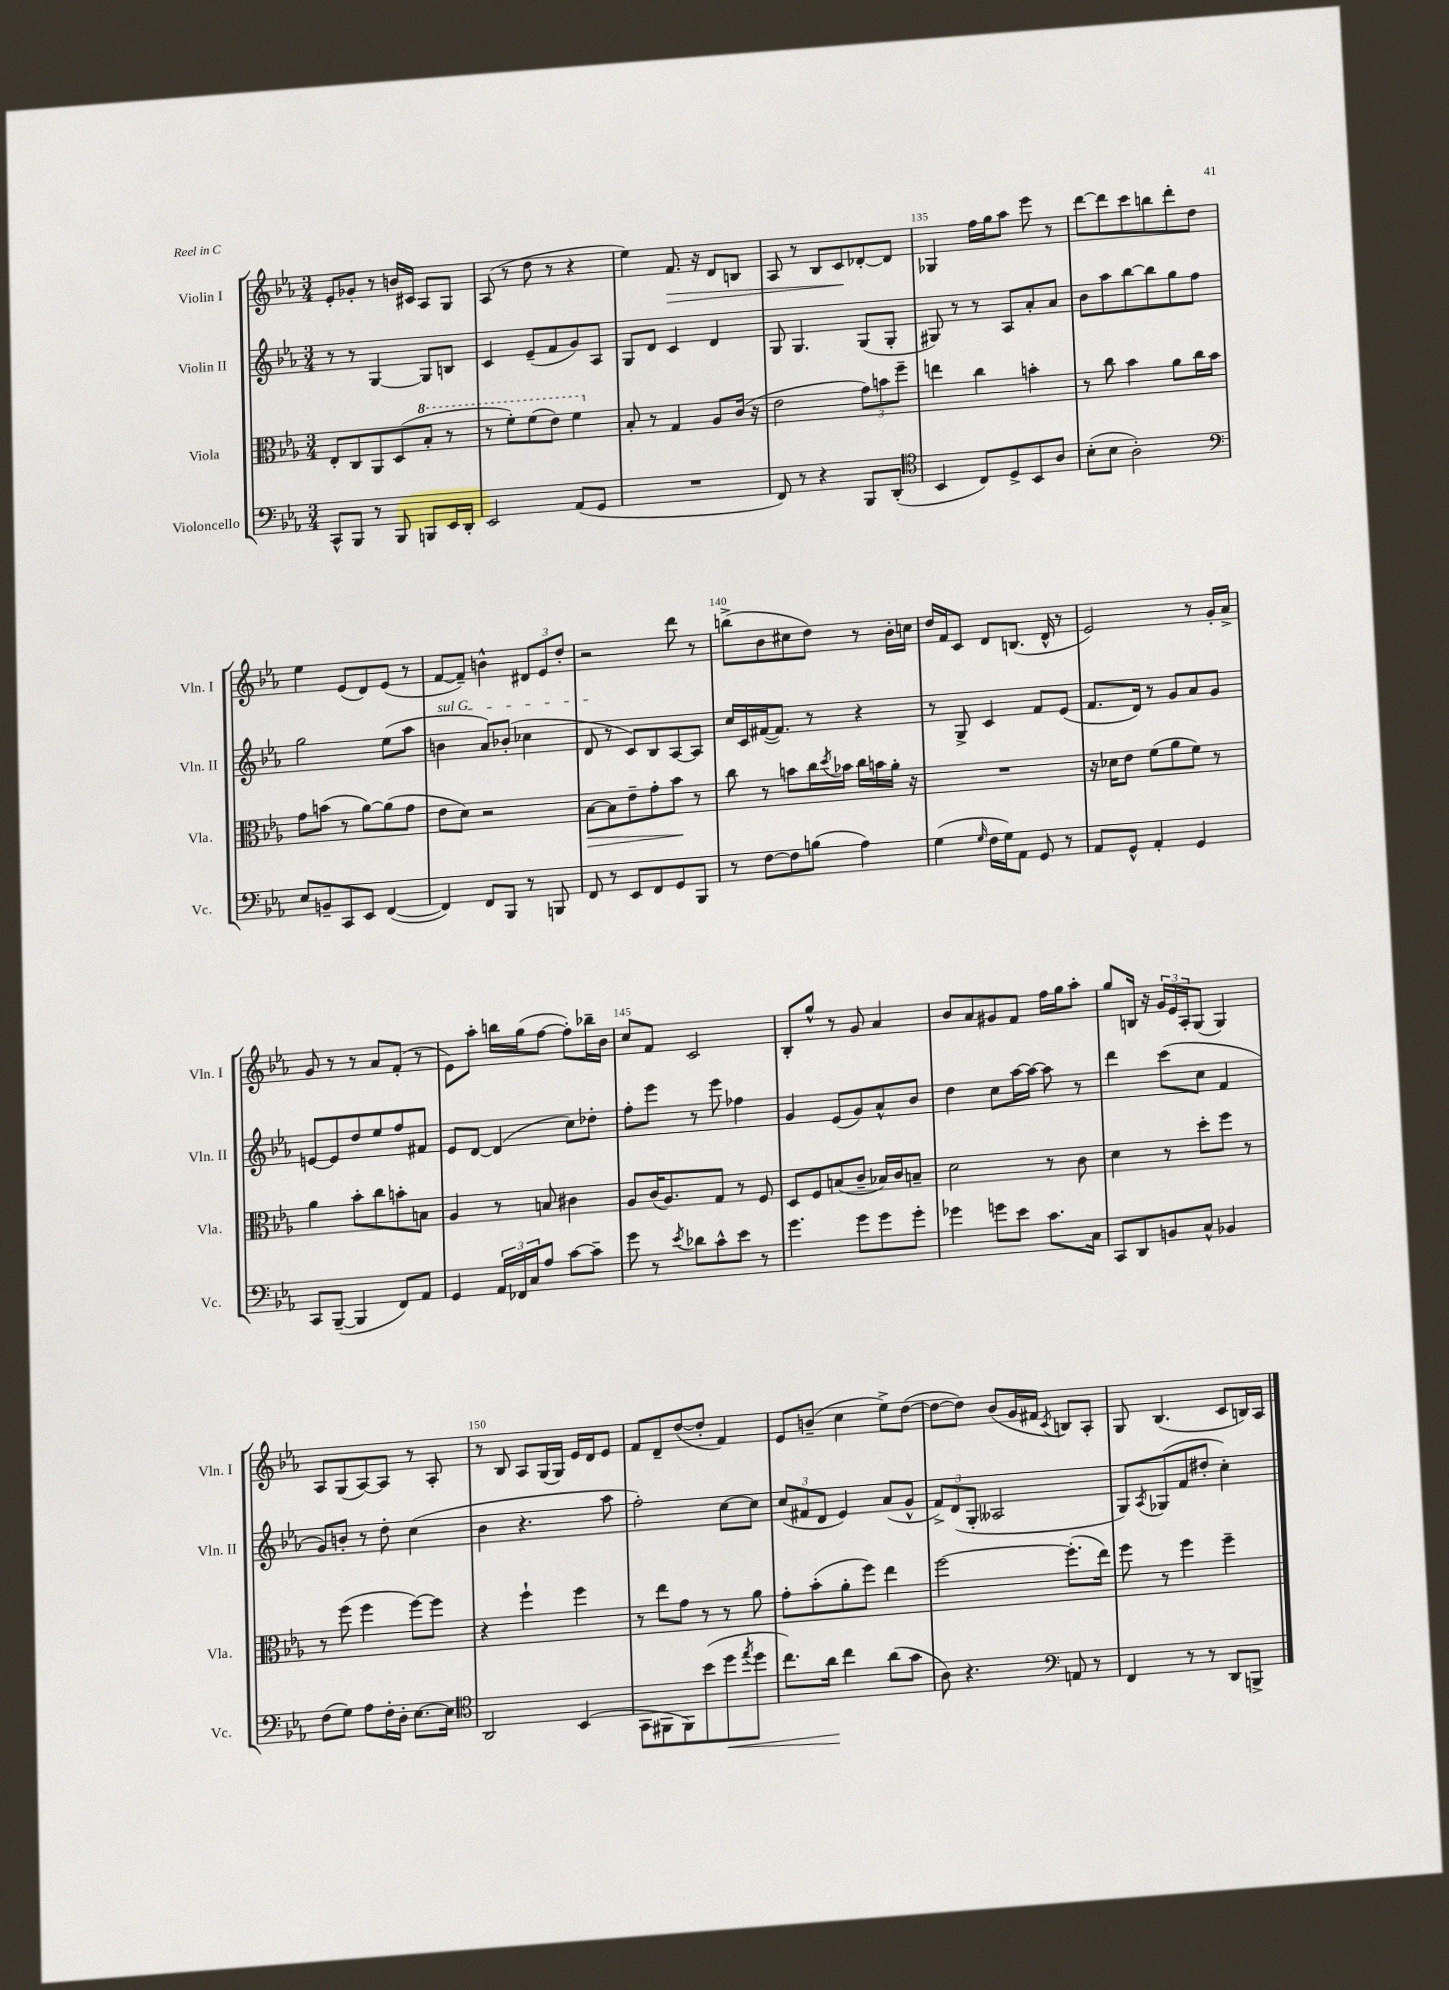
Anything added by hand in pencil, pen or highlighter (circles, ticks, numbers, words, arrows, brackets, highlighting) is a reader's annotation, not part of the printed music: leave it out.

**kern	**kern	**kern	**kern
*staff4	*staff3	*staff2	*staff1
*clefF4	*clefC3	*clefG2	*clefG2
*k[b-e-a-]	*k[b-e-a-]	*k[b-e-a-]	*k[b-e-a-]
*M3/4	*M3/4	*M3/4	*M3/4
8CC^^	8E-'	8r	8e-'
8BBB-	8C	8r	8g-'
8r	8AA-	[4G	8r
8BBB-	(8D	.	16b
.	.	.	16c#
8BBB	8b-'	8G]	8A-
16EE-	8r	8B	8G
16DD'	.	.	.
=	=	=	=
2EE-	8r	4c	(8A-
.	8ff')	.	8r
.	(8ff	(8e-~	8dd
.	8ee-)	8f	8r
(8AA-	4ff	8g)	4r
8GG	.	8A-	.
=	=	=	=
2.r	8B-'	8G	4ee-)
.	8r	8d	.
.	4G	4c	8.f
.	.	.	16r
.	8A-	4d	8d
.	(16c	.	8B
.	16r	.	.
=	=	=	=
8FF)	2e-	8G	8A-
8r	.	4.G	8r
4r	.	.	8B-
.	.	.	8c
8BBB-	12g)	(8G	[8d-'
.	12b	.	.
(8DD'	.	8G'	8d-]
.	12ff~	.	.
=	=	=	=
*clefC4	*	*	*
4BB-	4ee	8G#)	4G-
.	.	8r	.
8C)	4cc	8r	16ff
.	.	.	16gg
8D^	.	8A-	8aa-
8BB-	4b'	8a-'	8eee-
8A-	.	8a-	8r
=	=	=	=
(8B-'	8r	8b-	[8ddd
8B-	8cc	8aa-	8ddd]
2A-')	4b-	[8bb-	8ccc
.	.	8bb-]	8bb
.	8a-	8gg	8ddd'
.	16cc	8ff	8dd
.	16b-	.	.
=	=	=	=
*clefF4	*	*	*
8E-	8g	2gg	4ee-
8BB~	(8b	.	.
8CC	8r	.	(8e-
8EE-	[8a-)	.	8d)
([4FF	(8a-]	(8ee-	(8e-
.	8g	8aa-	8r
=	=	=	=
4FF])	8e-	4b	[8f
.	8d)	.	8f~])
8FF	2r	8a-)	4b^^
8BBB-	.	(8b-'	.
8r	.	4cc-	12d#
.	.	.	12e-
8BBB	.	.	.
.	.	.	12dd'
=	=	=	=
8FF	[8B-	8d	2r
8r	8B-]	8r	.
8EE-	8e-~	8c)	.
8FF	8g'	8B-	.
8GG	8b-	[8A-	8ddd
8BBB-	8r	8A-]	8r
=	=	=	=
8r	8cc	16cc	(8bb^
.	.	16c	.
[8F	8r	([16f#	8b-
.	.	8.f#])	.
8F]	8b	.	8cc#
(8B	16cc	8r	8dd)
.	8qdd	.	.
.	16b-	.	.
4A-)	16cc	4r	8r
.	16b	.	.
.	16a-'	.	16b-'
.	16r	.	16cc
=	=	=	=
(4G	2.r	8r	16dd
.	.	.	16f
.	.	8G^	8c
16qqG	.	.	.
16F	.	4c	8d
16G)	.	.	.
8AA-	.	.	(8.B
8GG	.	8f	.
.	.	.	16d^^
8r	.	(8e-	8r
=	=	=	=
8AA-	16r	8.f	2e-)
.	16d-	.	.
8GG^^	8e-	.	.
.	.	16d)	.
4AA-'	(8f	8r	.
.	8a-	8g	.
4GG	8f)	8a-	8r
.	8r	8g	16g'
.	.	.	16a-^
=	=	=	=
8CC	4a-	[8e	8g
([8BBB-~	.	8e]	8r
4BBB-]	8b-'	8dd	8r
.	8cc	8ee-	8a-
8FF)	8b'	8ff	(8f'
8AA-	8B	8f#	8r
=	=	=	=
4GG	4A-	8e-	8e-)
.	.	[8d	8aa-'
24AA-	8r	(4d]	16bb
24FF-	.	.	.
.	.	.	(16gg
24C	.	.	.
8A-	8B	.	[8ff
[8c	4c#	8cc)	8ff'])
8c~]	.	8dd-'	16bb-~
.	.	.	16b-
=	=	=	=
8g	8A-	8ff'	8cc
8r	(16c	8eee-	8f
.	8.A-)	.	.
8qe-	.	.	.
8d-	.	8r	2c
8c^^	8G	8eee-	.
8e-	8r	4ff-	.
8r	8F	.	.
=	=	=	=
4.g	8D	4g	8B-'
.	8F	.	8gg^^
.	(8B	(8e-	8r
8g	8c~	8g)	8g
8g	16B-)	8a-^^	4a-
.	16c	.	.
8g'	8B~	8b-	.
=	=	=	=
4g-	2d	4dd	8b-
.	.	.	8a-
8g	.	8cc	8g#
8e-	.	[16aa-	8f
.	.	16aa-_	.
8.c	8r	8aa-]	16ff
.	.	.	16gg
.	8c	8r	8aa-'
16C	.	.	.
=	=	=	=
8CC	4d	4ddd	8gg
8DD	.	.	16B
.	.	.	16r
8BB	8r	(8ccc	24g
.	.	.	24e-
.	.	.	24A-'
8C^^	8dd'	8cc	(8G
4BB-	8ff	4f	4G)
.	8r	.	.
=	=	=	=
(8F	8r	8g)	8A-
8G)	(8ff	8b'	(8G
8A-	4ff	8r	[8A-)
16F'	.	8dd'	8A-]
16D'	.	.	.
[8.E-	[8ff)	(4cc	8r
.	8ff]	.	8A-'
16E-]	.	.	.
=	=	=	=
*clefC4	*	*	*
2AA-	4r	4b-	8r
.	.	.	8B-
.	4ff`	4.r	8A-
.	.	.	(16G
.	.	.	16G)
(4BB-	4ff	.	16e-
.	.	.	16d
.	.	8aa-	8e-
=	=	=	=
8GG	8r	2ff')	8f
8FF#	8ee-	.	8d~
8FF#)	8g	.	([8dd
(8b-	8r	.	8dd']
8dd	8r	[8cc	4f)
8qee-	.	.	.
8dd	8a-	8cc]	.
=	=	=	=
8.cc)	8g'	(12cc	8e-
.	.	12f#	.
.	(8b-'	.	(8b~
.	.	12d	.
16a-	.	.	.
4cc	8a-'	4e-)	4cc
.	8ff)	.	.
(8a-	4ee-	(8a-	8ee-^)
8g	.	8g^^	([8dd
=	=	=	=
8A-)	[2ff	12f^)	8dd_
.	.	(12d	.
4.r	.	.	8dd])
.	.	12G'	.
.	.	2A--	(8b-
.	.	.	16g
.	.	.	16f#
*clefF4	*	*	*
.	.	.	8qc
8AA	(8.ff']	.	8B)
8r	.	.	8A-'
.	16ee-)	.	.
=	=	=	=
4FF	8ff	8G)	8G
.	.	8qA-	.
.	8r	(8G-	(4.B-
8r	4ff	8f	.
8r	.	8dd#'	.
8DD	4ff~	4cc')	8c
8BBB^	.	.	16B)
.	.	.	16A-
==	==	==	==
*-	*-	*-	*-
